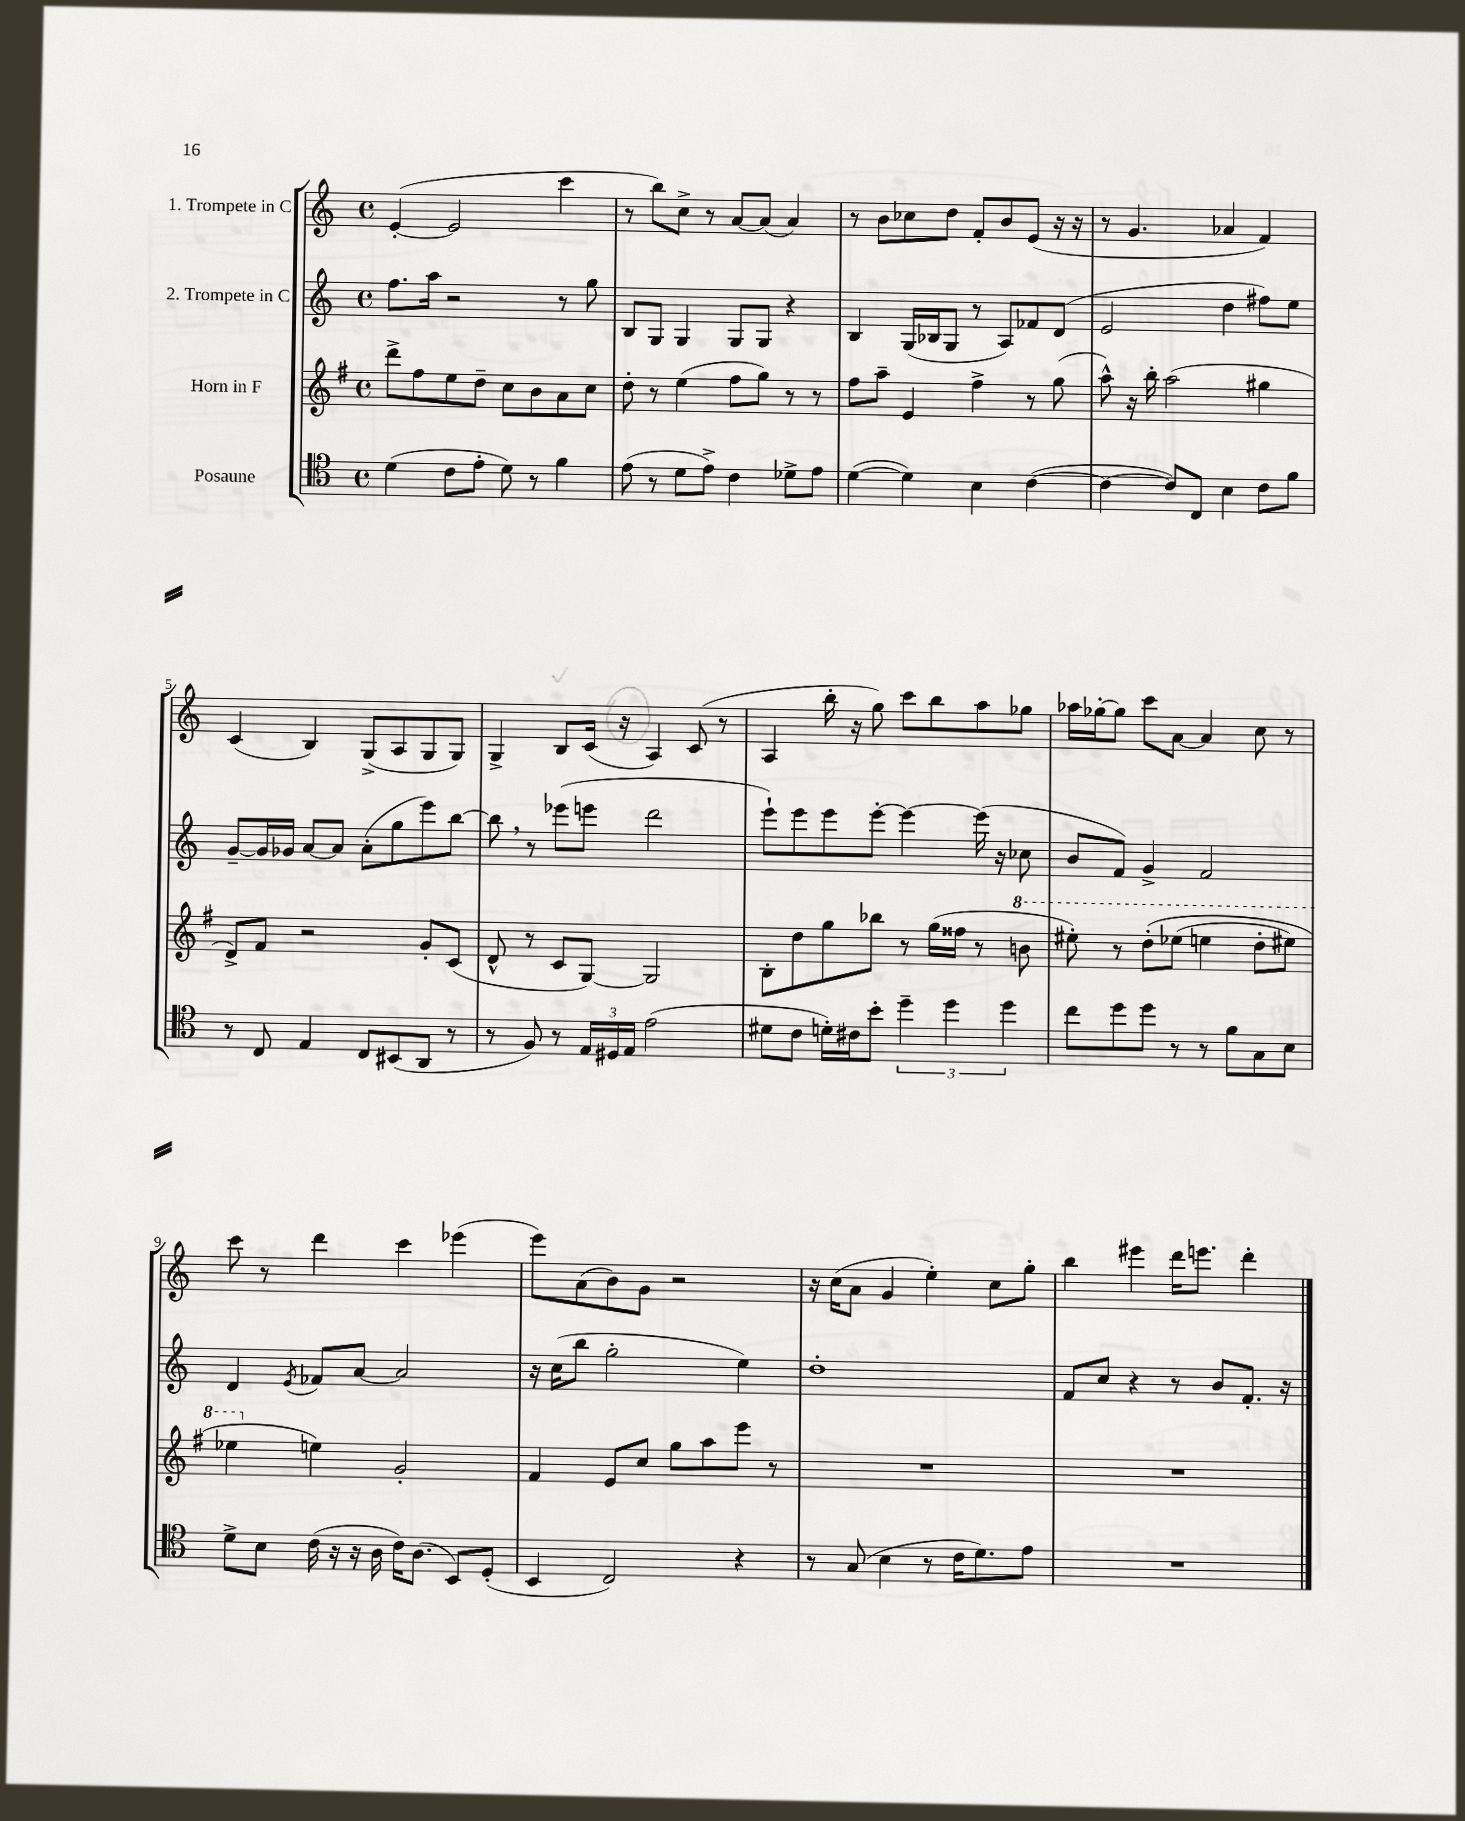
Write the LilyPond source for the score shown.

<<
\new StaffGroup <<
\new Staff = "s0" \with { instrumentName = "1. Trompete in C" } {
    \clef treble \key c \major \defaultTimeSignature \time 4/4
    e'4~-.( e'2 c'''4 |
    r8 b''8) c''8-> r8 a'8~ a'8( a'4) |
    r8 b'8 ces''8 d''8 f'8-. b'8 e'8( r16 r16 |
    r8 g'4. aes'4 f'4) |
    c'4( b4) g8->( a8 g8 g8) |
    g4-> b8 c'16( r16 a4) c'8( r8 |
    a4 b''16-. r16 g''8) c'''8 b''8 a''8 ges''8 |
    aes''16 ges''16~-. ges''8 c'''8 a'8~ a'4 c''8 r8 |
    c'''8 r8 d'''4 c'''4 ees'''4( |
    e'''8) a'8( b'8) g'8 r2 |
    r16 c''16( a'8 g'4 e''4-.) c''8 g''8-. |
    b''4 eis'''4 d'''16 e'''8. d'''4-. \bar "|." |
}
\new Staff = "s1" \with { instrumentName = "2. Trompete in C" } {
    \clef treble \key c \major \defaultTimeSignature \time 4/4
    f''8. a''16 r2 r8 g''8 |
    b8 g8 g4 g8 g8 r4 |
    b4 g16( bes16 g8 r8 a8) fes'8 d'8( |
    e'2 d''4 fis''8) e''8 |
    g'8~-- g'16 ges'16 a'8~ a'8 a'8-.( g''8 e'''8) b''8~ |
    b''8 \breathe r8 ees'''8( e'''8 d'''2 |
    e'''8-!) e'''8 e'''8 e'''8~-. e'''4~ e'''16( r16 ces''8 |
    b'8 f'8) g'4-> f'2 |
    d'4 \acciaccatura { e'8 } fes'8 a'8~ a'2 |
    r16 c''16( b''8 g''2-. e''4) |
    d''1-. |
    f'8 c''8 r4 r8 b'8 f'8.-. r16 \bar "|." |
}
\new Staff = "s2" \with { instrumentName = "Horn in F" } {
    \clef treble \key g \major \defaultTimeSignature \time 4/4
    d'''8-> fis''8 e''8 d''8-- c''8 b'8 a'8 c''8 |
    d''8-. r8 e''4( fis''8 g''8) r8 r8 |
    fis''8 a''8-- e'4 fis''4-> r8 g''8( |
    a''8-^) r16 b''16-. a''2( gis''4 |
    d'8->) fis'8 r2 g'8-. c'8( |
    d'8-^ r8 c'8 g8~) g2 |
    b8-. d''8 g''8 bes''8 r8 g''16( fisis''16 r8 \ottava #1 b''8 |
    eis'''8-.) r8 d'''8-.\( ees'''8( e'''4 d'''8-. eis'''8) |
    ees'''4 \ottava #0 e''!4\) g'2-. |
    fis'4 e'8 c''8 g''8 a''8 e'''8 r8 |
    R1 |
    R1 \bar "|." |
}
\new Staff = "s3" \with { instrumentName = "Posaune" } {
    \clef tenor \key c \major \defaultTimeSignature \time 4/4
    d'4( c'8 e'8-. d'8) r8 f'4 |
    e'8( r8 d'8 e'8->) c'4 des'8-> e'8 |
    d'4~( d'4) b4 c'4~( |
    c'4~ c'8) c8 b4 c'8 f'8 |
    r8 c8 e4 c8 bis,8( a,8 r8 |
    r8 f8) r8 \tuplet 3/2 { e16 dis16 e16 } e'2( |
    dis'8 c'8 d'16-.) cis'16 b'8-. \tuplet 3/2 { d''4-- d''4 d''4 } |
    c''8 d''8 d''8 r8 r8 f'8 g8 b8 |
    d'8-> b8 c'16( r16 r16 a16 c'16) a8.( b,8) d8-.( |
    b,4 c2) r4 |
    r8 g8( b4 r8 c'16 d'8.) e'8 |
    R1 \bar "|." |
}
>>
>>
